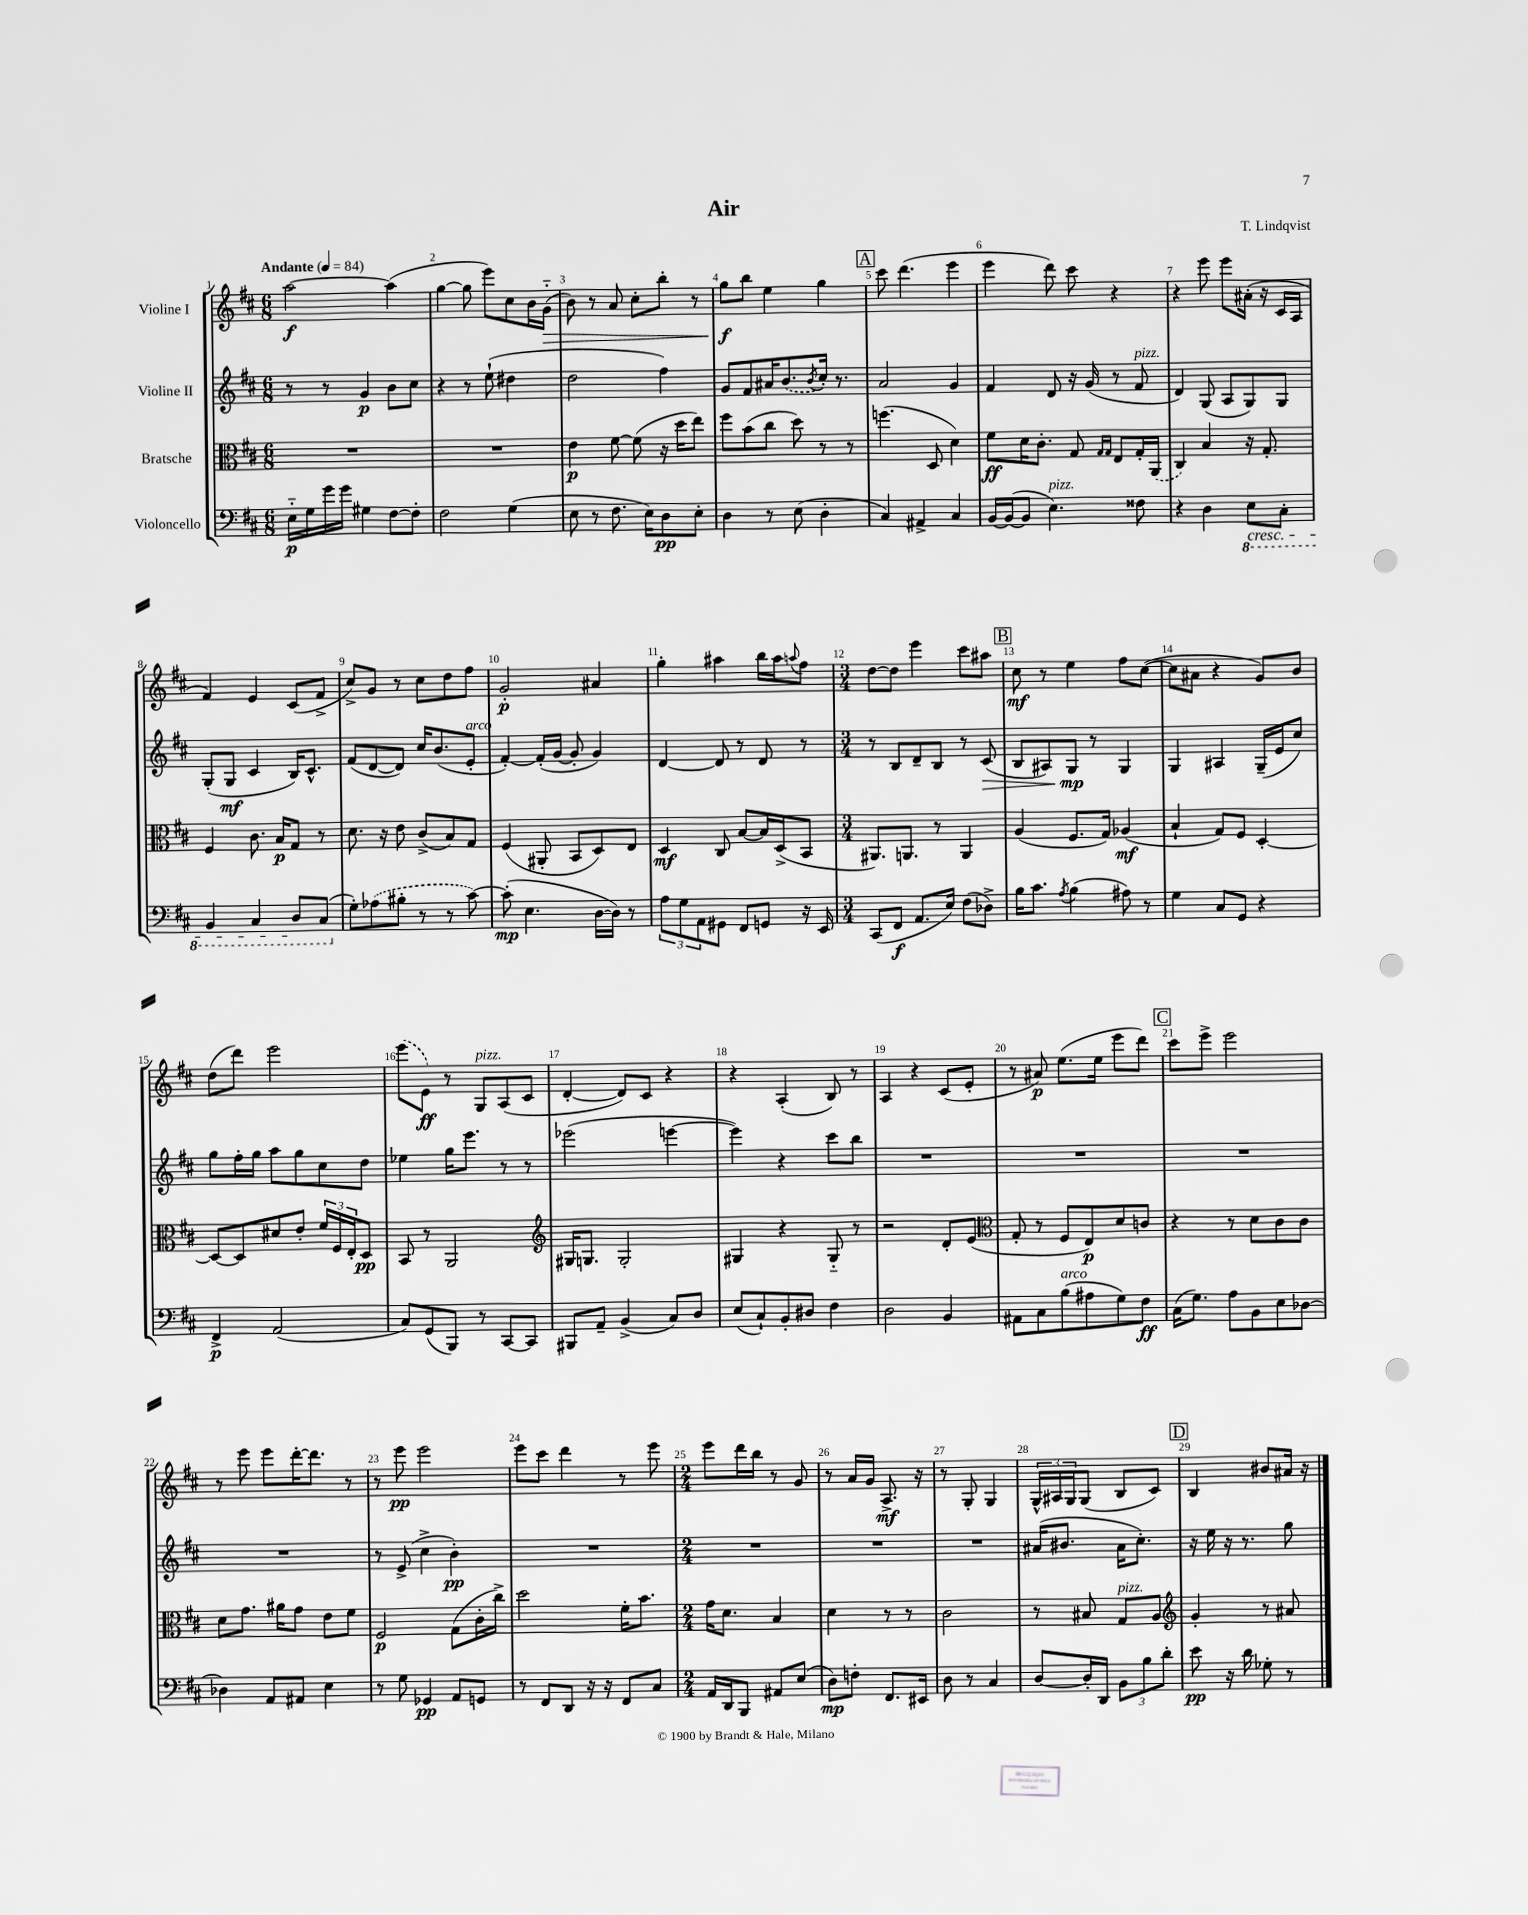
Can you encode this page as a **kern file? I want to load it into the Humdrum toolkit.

**kern	**kern	**kern	**kern
*staff4	*staff3	*staff2	*staff1
*clefF4	*clefC3	*clefG2	*clefG2
*k[f#c#]	*k[f#c#]	*k[f#c#]	*k[f#c#]
*M6/8	*M6/8	*M6/8	*M6/8
*MM84	*MM84	*MM84	*MM84
16E'~\LL	2.r	8r	[2aa\
16G\	.	.	.
16g\	.	8r	.
16g\JJ	.	.	.
4G#\	.	4g/	.
[8F#\L	.	8b\L	(4aa\]
8F#'\]J	.	8cc#\J	.
=	=	=	=
2F#\	2.r	4r	[4gg\
.	.	8r	8gg\]
.	.	(8ee`\	8eee\L)
(4G\	.	4dd#\	8cc#\
.	.	.	16b\L
.	.	.	(16g'~\JJ
=	=	=	=
8E\	4e\	2dd\	8b\)
8r	.	.	8r
8.F#\	[8f#\	.	8a/
.	(8f#\]	.	8cc#'\L
16E\LK)	.	.	.
8D\	16r	4ff#\)	8bb'\J
.	16dd\LK	.	.
8E'\J	8ee\J)	.	8r
=	=	=	=
4D\	8ff#\L	8g/L	8gg\L
.	(8b\	8f#/	8bb\J
8r	8cc#\J	16a#/K	4ee\
.	.	(8.b/	.
(8E\	8dd\)	.	.
.	.	8qb/	.
4D'\	8r	16cc#'/Jk)	4gg\
.	.	8.r	.
.	8r	.	.
=	=	=	=
4C#/)	(4.ff\	2a/	8ccc#\
.	.	.	(4.ddd\
4AA#^/	.	.	.
.	8D/	.	.
4C#/	4d\)	4g/	4eee\
=	=	=	=
[16BB/LL	8f#\L	4f#/	4eee\
(16BB/_J	.	.	.
8BB/]J	16d\K	.	.
.	8.c#'\J	.	.
4.E\)	.	8d/	8ddd\)
.	8G/	16r	8ccc#\
.	.	(16g/	.
.	16qqG/LL	.	.
.	16qqG/JJ	.	.
.	8E/L	8r	4r
8F##\	16G'/L	8f#/	.
.	(16AA/JJ	.	.
=	=	=	=
4r	4C#/)	4d/)	4r
4D\	4B/	(8G/	8eee\
.	.	8A/L	8eee\L
8EE\L	16r	8G/)	(16a#'\Jk
.	8.G'/	.	16r
8CC#'\J	.	8G/J	16c#/LL
.	.	.	16A/JJ
=	=	=	=
4BBB/	4F#/	(8G'/L	4f#/)
.	.	8G/J	.
4CC#/	8.c#\	4c#/	4e/
.	16B/LK	.	.
8DD/L	8G/J	16B/LK)	(8c#/L
.	.	8.c#^^/J	.
(8CC#/J	8r	.	8f#^/J
=	=	=	=
8G'\L)	8.d\	(8f#/L	8cc#^/L)
(8A-\	.	[8d/	8g/J
.	16r	.	.
8B#'\J	8e\	8d/]J)	8r
8r	(8c#^/L	16cc#/LK	8cc#\L
.	.	(8.b/	.
8r	8B/)	.	8dd\
[8c#\)	8G/J	8e'/J	8ff#\J
=	=	=	=
(8c#'\]	(4F#/	[4f#'/)	2g'/
4.E\	.	.	.
.	8AA#'/	(16f#'/]LL	.
.	.	[16g/JJ	.
.	8BB/L	8g'/]	.
[16D\LL	8D/)	4g/)	4a#/
16D\]JJ)	.	.	.
8r	8E/J	.	.
=	=	=	=
12A\L	4D/	[4d/	4gg'\
12G\	.	.	.
12AA\	.	.	.
8GG#\J	8C#/	8d/]	4aa#\
8FF#/L	[8B/L	8r	.
8GG/J	16B/]L	8d/	16bb\LL
.	(16D^/J	.	16aa#\J
.	.	.	8qqaa/
16r	8BB/J	8r	8ff#\J
16EE/	.	.	.
=	=	=	=
*M3/4	*M3/4	*M3/4	*M3/4
(8CC#/L	8.AA#/L)	8r	[8dd\L
8FF#/J	.	8B/L	8dd\]J
.	8.AA/J	.	.
8.AA/L	.	8d~/	4eee\
.	8r	8B/J	.
16E/Jk)	.	.	.
(8F#\L	4AA/	8r	8ccc#\L
8D-^\J)	.	(8c#/	8aa#\J
=	=	=	=
16B\LK	(4A/	8B/L	8cc#\
8.c#\J	.	.	.
.	.	8A#/)	8r
8qA/	.	.	.
(4B\	8.F#/L	8G/J	4ee\
.	.	8r	.
.	16G/Jk)	.	.
8A#\)	(4A-/	4G/	8ff#\L
8r	.	.	([8cc#\J
=	=	=	=
4G\	4B`/	4G/	8cc#\]L
.	.	.	8a#\J
8C#/L	8G/L)	4A#/	4r
8GG/J	8F#/J	.	.
4r	[4D'/	(16G~/LL	8g/L)
.	.	16e/J	.
.	.	8cc#/J)	8b/J
=	=	=	=
4FF#^/	8D/_L	8gg\L	(8dd\L
.	8D/]	16ff#'\L	8ddd\J)
.	.	16gg\JJ	.
(2AA/	8d#/	8aa\L	2eee\
.	8e'/J	8gg\	.
.	24f#/LL	8cc#\	.
.	24F#/	.	.
.	24E'/J	.	.
.	8D/J	8dd\J	.
=	=	=	=
8C#/L)	8BB/	4ee-\	(8eee\L
(8GG/	8r	.	8e\J)
8BBB/J)	2AA/	16gg\LK	8r
.	.	8.eee\J	.
8r	.	.	8G/L
[8CC#/L	.	8r	(8A/
8CC#/]J	.	8r	8c#/J
=	=	=	=
*	*clefG2	*	*
8BBB#/L	16G#/LK	(2eee-\	[4d'/
.	8.G/J	.	.
8AA~/J	.	.	.
(4BB^/	2G'/	.	8d/]L)
.	.	.	8c#/J
8C#/L)	.	[4eee\	4r
8D/J	.	.	.
=	=	=	=
(8E/L	4G#/	4eee\])	4r
8C#`/)	.	.	.
8BB'/	4r	4r	(4A'/
8D#/J	.	.	.
4F#\	8G#'~/	8ccc#\L	8B/)
.	8r	8bb\J	8r
=	=	=	=
2D\	2r	2.r	4A/
.	.	.	4r
4BB/	8d'/L	.	(8c#/L
.	(8e/J	.	8e'/J
=	=	=	=
*	*clefC3	*	*
8AA#\L	8G'/	2.r	8r
8C#\	8r	.	8a#/)
(8B\	8F#/L	.	(8.ee\L
8A#\	8E/)	.	.
.	.	.	16ee\Jk
8G\)	8d/	.	8eee\L
8F#\J	8c/J	.	8ddd\J)
=	=	=	=
(16C#\LK	4r	2.r	8ccc#\L
8.G\J)	.	.	.
.	.	.	8eee^\J
8A\L	8r	.	2eee\
8BB\	8d\L	.	.
8E\	8c#\	.	.
[8D-\J	8c#\J	.	.
=	=	=	=
4D-\]	8d\L	2.r	8r
.	8.g\J	.	8eee\
8AA/L	.	.	8eee\L
.	16a#\LK	.	.
8AA#/J	8g\J	.	[16ddd'\K
.	.	.	8.ddd\]J
4E\	8e\L	.	.
.	8f#\J	.	8r
=	=	=	=
8r	2F#/	8r	8r
8G\	.	(8e^/	8eee\
4GG-/	.	4cc#^\	2eee\
8AA/L	(8G\L	4b'\)	.
8GG/J	16c#'\L	.	.
.	16cc#^\JJ)	.	.
=	=	=	=
8r	2dd\	2.r	8eee\L
8FF#/L	.	.	8ccc#\J
8DD/J	.	.	4ddd\
16r	.	.	.
16r	.	.	.
8FF#/L	16f#'\LK	.	8r
.	8.b\J	.	.
8C#/J	.	.	8eee\
=	=	=	=
*M2/4	*M2/4	*M2/4	*M2/4
16AA/LL	16g\LK	2r	8eee\L
16DD/J	8.d\J	.	.
8BBB/J	.	.	16ddd\L
.	.	.	16bb\JJ
8AA#/L	4B/	.	8r
(8E/J	.	.	8g/
=	=	=	=
8D\L)	4d\	2r	8r
8F'\J	.	.	16a/LL
.	.	.	16g/JJ
8.FF#/L	8r	.	8.A^/
.	8r	.	.
16EE#/Jk	.	.	16r
=	=	=	=
8D\	2c#\	2r	8r
8r	.	.	8G'/
4C#/	.	.	4G/
=	=	=	=
[8D/L	8r	(16a#/LK	24G^^/LL
.	.	.	24A#/
.	.	8.b#/J	.
.	.	.	24G/J
16D'/]L	8B#/	.	(8G/J
16DD/JJ	.	.	.
12BB\L	8G/L	16a#\LK	8B/L
.	.	8.cc#'\J)	.
12B\	.	.	.
.	8A/J	.	8c#/J)
12d'\J	.	.	.
=	=	=	=
*	*clefG2	*	*
8e\	4g'/	16r	4B/
.	.	16ee\	.
16r	.	16r	.
16d\	.	8.r	.
8G-'\	8r	.	8b#/L
8r	8a#/	8gg\	16a#/Jk
.	.	.	16r
==	==	==	==
*-	*-	*-	*-
